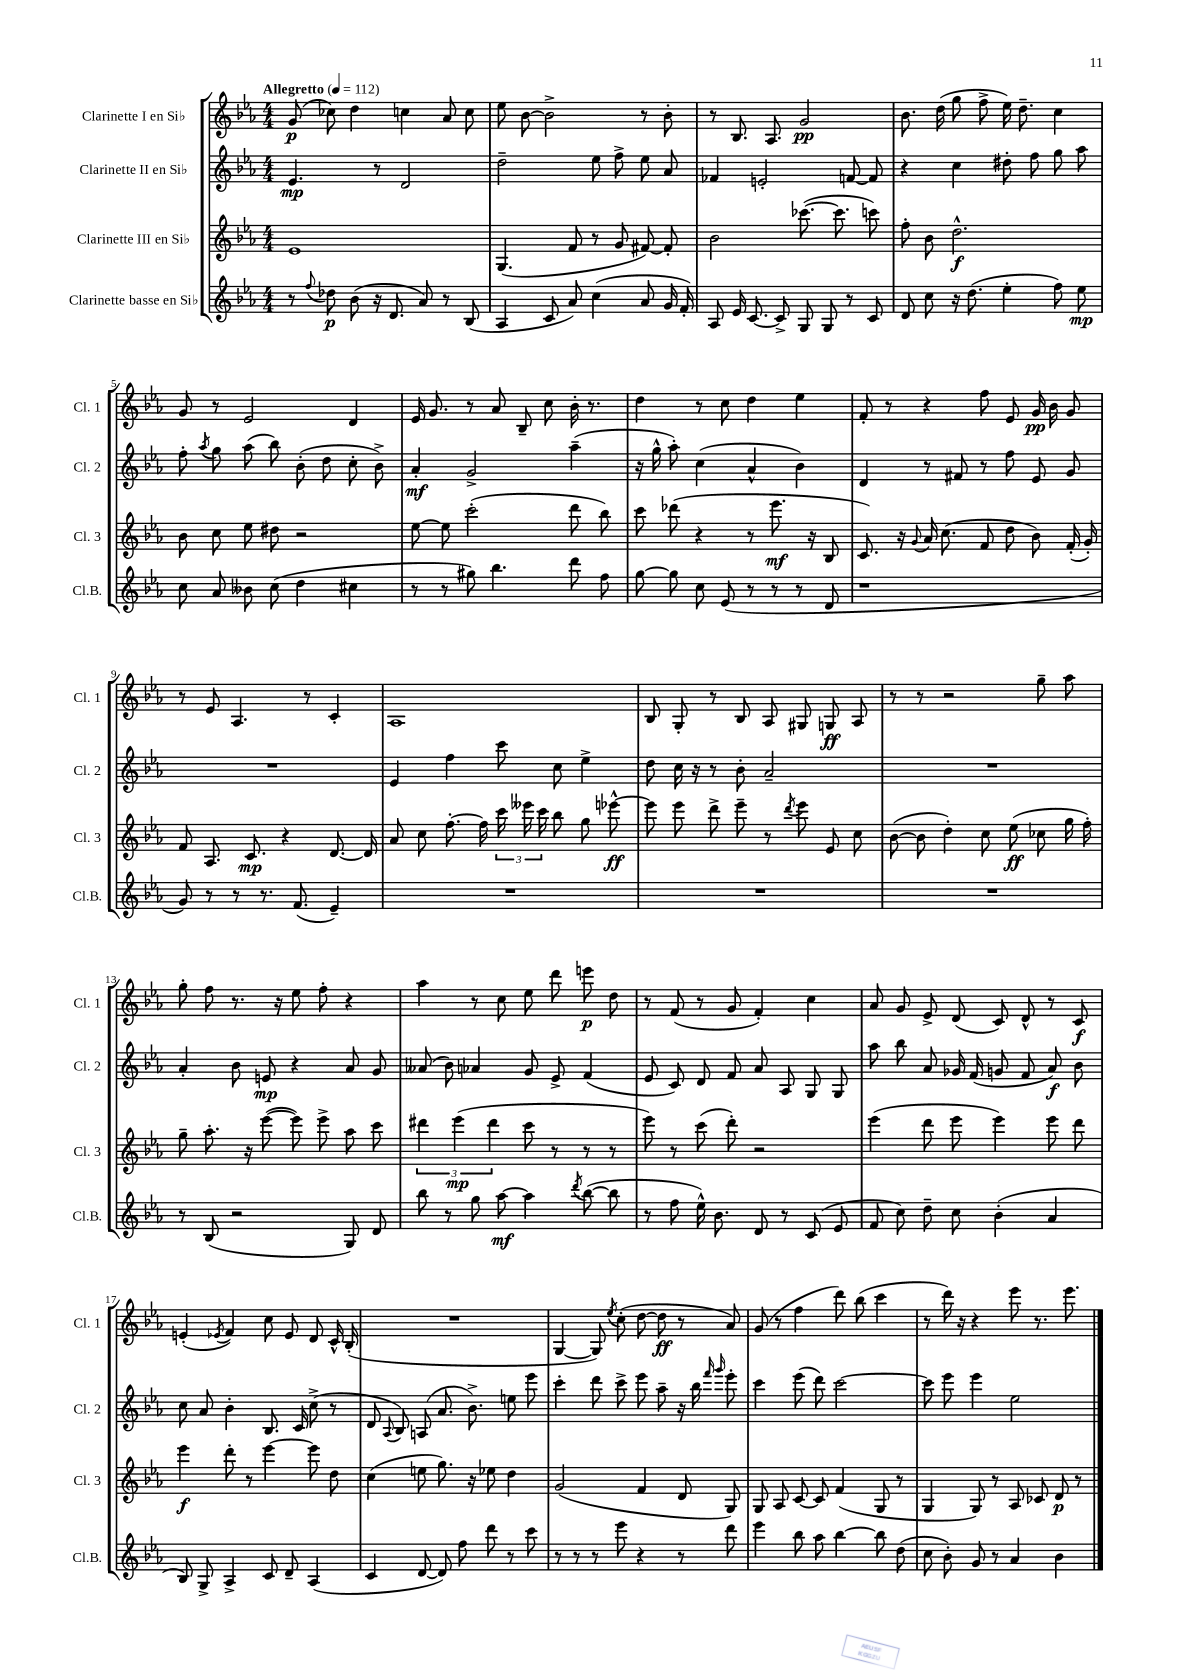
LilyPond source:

<<
\new StaffGroup <<
\new Staff = "s0" \with { instrumentName = "Clarinette I en Sib" shortInstrumentName = "Cl. 1" } {
    \clef treble \key ees \major \numericTimeSignature \time 4/4 \tempo "Allegretto" 4 = 112
    \autoBeamOff g'8\p( ces''8) d''4 c''4 aes'8 c''8 |
    ees''8 bes'8~ bes'2-> r8 bes'8-. |
    r8 bes8. aes8. g'2\pp |
    bes'8. d''16( g''8 f''8-> ees''16) d''8.-- c''4 |
    g'8 r8 ees'2 d'4 |
    ees'16 g'8. r8 aes'8 bes8-- c''8 bes'16-. r8. |
    d''4 r8 c''8 d''4 ees''4 |
    f'8-. r8 r4 f''8 ees'8 g'16\pp bes'16 g'8 |
    r8 ees'8 aes4. r8 c'4-. |
    aes1 |
    bes8 g8-. r8 bes8 aes8 gis8 g8\ff aes8 |
    r8 r8 r2 g''8-- aes''8 |
    g''8-. f''8 r8. r16 ees''8 f''8-. r4 |
    aes''4 r8 c''8 ees''8 d'''8 e'''8\p d''8 |
    r8 f'8( r8 g'8 f'4-.) c''4 |
    aes'8 g'8 ees'8-> d'8( c'8) d'8-^ r8 c'8\f |
    e'4-.( \acciaccatura { ees'8 } f'4) c''8 ees'8 d'8 c'16-^ bes16-.( |
    R1 |
    g4~ g8) \acciaccatura { ees''8 } c''8-.( d''8~ d''8\ff r8 aes'8) |
    g'8( r8 f''4 d'''8) bes''8( c'''4 |
    r8 d'''16) r16 r4 ees'''8 r8. ees'''8. \bar "|." |
}
\new Staff = "s1" \with { instrumentName = "Clarinette II en Sib" shortInstrumentName = "Cl. 2" } {
    \clef treble \key ees \major \numericTimeSignature \time 4/4
    \autoBeamOff ees'4.\mp r8 d'2 |
    d''2-- ees''8 f''8-> ees''8 aes'8 |
    fes'4 e'2-. f'8~ f'8 |
    r4 c''4 dis''8-. f''8 g''8 aes''8 |
    f''8-. \acciaccatura { aes''8 } g''8 aes''8( bes''8) bes'8-.( d''8 c''8-. bes'8->) |
    aes'4-.\mf g'2-> aes''4--( |
    r16 g''16-^ aes''8-.) c''4( aes'4-^ bes'4) |
    d'4 r8 fis'8 r8 f''8 ees'8 g'8 |
    R1 |
    ees'4 f''4 c'''8 c''8 ees''4-> |
    d''8 c''16 r16 r8 bes'8-. aes'2-- |
    R1 |
    aes'4-. bes'8 e'8\mp r4 aes'8 g'8 |
    aeses'8( bes'8) aes'4 g'8 ees'8-> f'4( |
    ees'8 c'8) d'8 f'8 aes'8 aes8 g8 g8 |
    aes''8 bes''8 aes'8 ges'16 f'16( g'8 f'8 aes'8\f) bes'8 |
    c''8 aes'8 bes'4-. bes8. c'16 c''8->( r8 |
    d'8 \appoggiatura { aes8 } bes8) a8( aes'8. bes'8.->) e''8 ees'''8 |
    c'''4-. d'''8 c'''8-> ees'''8 aes''8-- r16 bes''16 \grace { f'''16 g'''16 } ees'''8-. |
    c'''4 ees'''8( d'''8) c'''2~ |
    c'''8 ees'''8 ees'''4 ees''2 \bar "|." |
}
\new Staff = "s2" \with { instrumentName = "Clarinette III en Sib" shortInstrumentName = "Cl. 3" } {
    \clef treble \key ees \major \numericTimeSignature \time 4/4
    \autoBeamOff ees'1 |
    g4.( f'8 r8 g'8 fis'8~) fis'8-. |
    bes'2 ces'''8.~( ces'''8. c'''8) |
    f''8-. bes'8 d''2.-^\f |
    bes'8 c''8 ees''8 dis''8 r2 |
    ees''8~ ees''8 c'''2-.( d'''8 bes''8) |
    c'''8 des'''8( r4 r8 ees'''8.\mf r16 bes8 |
    c'8.) r16 \appoggiatura { g'8 } aes'16 c''8.( f'8 d''8 bes'8) f'16-.( g'16-.) |
    f'8 aes8. c'8.\mp r4 d'8.~ d'16 |
    aes'8 c''8 f''8.~-. f''16 \tuplet 3/2 { c'''16 eeses'''16 c'''16 } bes''8 g''8 ees'''8~-^\ff |
    ees'''8 ees'''8 d'''8-> ees'''8-- r8 \acciaccatura { d'''8 } ees'''8 ees'8 c''8 |
    bes'8~( bes'8 d''4-.) c''8 ees''8\ff( ces''8 g''16 f''16-.) |
    g''8-- aes''8.-. r16 ees'''8~( ees'''8) ees'''8-> aes''8 c'''8 |
    \tuplet 3/2 { dis'''4 ees'''4\mp( dis'''4 } c'''8 r8 r8 r8 |
    ees'''8) r8 c'''8( d'''8-.) r2 |
    ees'''4( d'''8 ees'''8 ees'''4) ees'''8 d'''8 |
    ees'''4\f d'''8-. r8 ees'''4~ ees'''8 d''8 |
    c''4( e''8 g''8.) r16 ees''8 d''4 |
    g'2( f'4 d'8 g8) |
    g8 aes8 c'8~ c'8 f'4( g8 r8 |
    g4 g8) r8 aes8 ces'8 d'8\p r8 \bar "|." |
}
\new Staff = "s3" \with { instrumentName = "Clarinette basse en Sib" shortInstrumentName = "Cl.B." } {
    \clef treble \key ees \major \numericTimeSignature \time 4/4
    \autoBeamOff r8 \appoggiatura { f''8 } des''8\p bes'8( r16 d'8. aes'8) r8 bes8( |
    aes4 c'8 aes'8) c''4( aes'8 g'16 f'16-.) |
    aes8 ees'16 c'8.~ c'8-> g8 g8 r8 c'8 |
    d'8 c''8 r16 d''8.( ees''4-. f''8) ees''8\mp |
    c''8 aes'8 beses'8 c''8( d''4 cis''4 |
    r8 r8 gis''8) bes''4. d'''8 f''8 |
    g''8~ g''8 c''8 ees'8( r8 r8 r8 d'8 |
    r1 |
    g'8) r8 r8 r8. f'8.( ees'4--) |
    R1 |
    R1 |
    R1 |
    r8 bes8( r2 g8) d'8 |
    bes''8 r8 g''8 aes''8~\mf aes''4 \acciaccatura { d'''8 } bes''8~( bes''8 |
    r8 f''8 ees''16-^) bes'8. d'8 r8 c'8( ees'8 |
    f'8 c''8) d''8-- c''8 bes'4-.( aes'4 |
    bes8) g8-> aes4-> c'8 d'8-- aes4( |
    c'4 d'8~ d'8) f''8 d'''8 r8 c'''8 |
    r8 r8 r8 ees'''8 r4 r8 d'''8 |
    ees'''4 bes''8 aes''8 bes''4~ bes''8 d''8( |
    c''8 bes'8-.) g'8 r8 aes'4 bes'4 \bar "|." |
}
>>
>>
